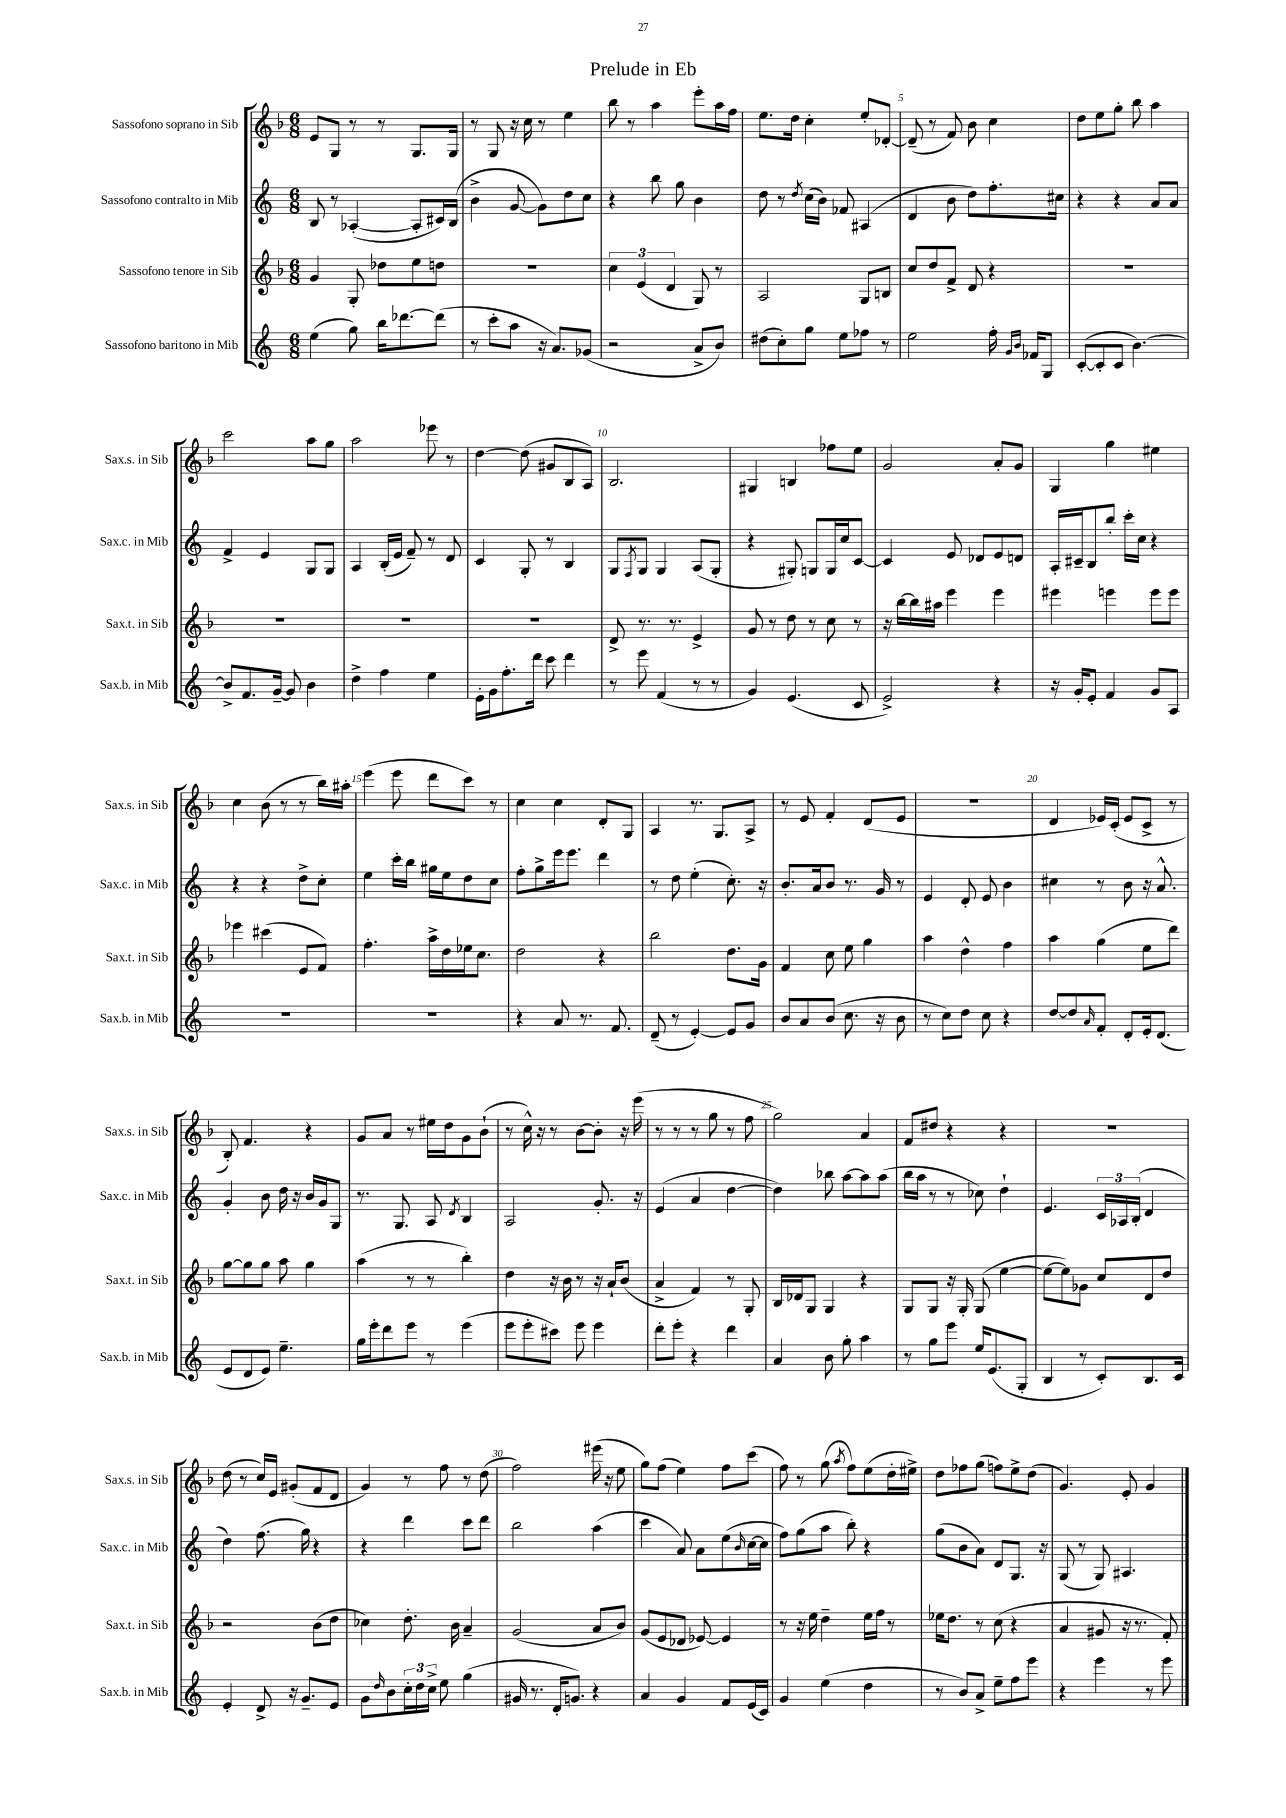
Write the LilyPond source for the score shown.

\header { title = "Prelude in Eb" }
<<
\new StaffGroup <<
\new Staff = "s0" \with { instrumentName = "Sassofono soprano in Sib" shortInstrumentName = "Sax.s. in Sib" } {
    \clef treble \key f \major \numericTimeSignature \time 6/8
    e'8 g8 r8 r8 g8. g16 |
    r8 g8 r16 c''16 r8 e''4 |
    bes''8 r8 a''4 e'''8-. a''16 f''16 |
    e''8. d''16 c''4-. e''8-. des'8~-. |
    des'8--( r8 f'8) bes'8 c''4 |
    d''8 e''8 g''8-. bes''8 a''4 |
    c'''2 a''8 g''8 |
    a''2 ees'''8 r8 |
    d''4~ d''8( gis'8 bes8 a8) |
    bes2. |
    gis4 b4 fes''8 e''8 |
    g'2 a'8-. g'8 |
    g4 g''4 eis''4 |
    c''4 bes'8( r8 r8 bes''16) ais''16-. |
    e'''4( e'''8 d'''8 c'''8) r8 |
    c''4 c''4 d'8-. g8 |
    a4 r8. g8. a8-> |
    r8 e'8 f'4-. d'8( e'8 |
    R2. |
    d'4 ees'16) c'16-.( ees'8 c'8-> r8 |
    bes8-.) f'4. r4 |
    g'8 a'8 r8 eis''16 d''16 g'8 bes'8-!( |
    r8 c''16-^) r16 r8 bes'8~ bes'8-. r16 e'''16( |
    r8 r8 r8 g''8 r8 f''8 |
    g''2) a'4 |
    f'8 dis''8 r4 r4 |
    R2. |
    d''8( r8 c''16) e'16 gis'8-.( f'8 d'8 |
    g'4) r8 f''8 r8 d''8( |
    f''2) eis'''16( r16 e''8 |
    g''8) f''8( e''4) f''8 c'''8( |
    f''8) r8 g''8( \acciaccatura { a''8 } f''8) e''8( d''16-. eis''16->) |
    d''8 fes''8 g''8( f''8) e''8-> d''8( |
    g'4.) e'8-. g'4 \bar "|." |
}
\new Staff = "s1" \with { instrumentName = "Sassofono contralto in Mib" shortInstrumentName = "Sax.c. in Mib" } {
    \clef treble \key c \major \numericTimeSignature \time 6/8
    b8 r8 aes4~-.( aes8-. cis'16) b16( |
    b'4-> g'8~ g'8) d''8 c''8 |
    r4 b''8 g''8 b'4 |
    d''8 r8 \acciaccatura { d''8 } c''16( b'16) fes'8 ais4( |
    d'4 b'8 d''8) f''8.-. cis''16 |
    r4 r4 a'8 a'8 |
    f'4-> e'4 g8 g8 |
    a4 b16-.( e'16 f'8--) r8 d'8 |
    c'4 g8-. r8 b4 |
    g8 \acciaccatura { f8 } g8 g4 a8( g8-. |
    r4 gis8-.) g8 g16 c''16 c'8~ |
    c'4 e'8 des'8 e'8 d'8 |
    a16-. cis'16-- b8 b''8-. c'''16-. c''16 r4 |
    r4 r4 d''8-> c''8-. |
    e''4 c'''16-. b''16 gis''16 e''16 d''8 c''8 |
    f''8-. g''8-> e'''16 e'''8. d'''4 |
    r8 d''8 e''4-.( c''8.-.) r16 |
    b'8.-. a'16 b'8 r8. g'16 r8 |
    e'4 d'8-. e'8 b'4 |
    cis''4 r8 b'8 r16 a'8.-^ |
    g'4-. b'8 d''16 r16 b'16 g'16 g8 |
    r8. g8. a8 \acciaccatura { d'8 } b4 |
    a2 g'8.-. r16 |
    e'4( a'4 d''4~ |
    d''4) bes''8 a''8~ a''8 a''8( |
    b''16 a''16 r8 r8 ces''8) d''4-! |
    e'4. \tuplet 3/2 { c'16 aes16 b16-.( } d'4 |
    d''4) f''8.( g''16) r4 |
    r4 d'''4 c'''8 d'''8 |
    b''2 a''4( |
    c'''4 a'8) a'8 e''8( \grace { b'16 } c''16~ c''16 |
    f''8) g''8( a''8 b''8-.) r4 |
    g''8( b'8 a'8) d'8 g8. r16 |
    g8( r8 g8) ais4. \bar "|." |
}
\new Staff = "s2" \with { instrumentName = "Sassofono tenore in Sib" shortInstrumentName = "Sax.t. in Sib" } {
    \clef treble \key f \major \numericTimeSignature \time 6/8
    g'4 g8-. des''8 e''8 d''8 |
    R2. |
    \tuplet 3/2 { c''4 e'4( d'4 } g8) r8 |
    a2 g8 b8 |
    c''8 d''8 f'8-> d'8 r4 |
    R2. |
    R2. |
    R2. |
    R2. |
    d'8-> r8. r8. e'4-> |
    g'8 r8 d''8 r8 c''8 r8 |
    r16 bes''16~ bes''16 ais''16 e'''4 e'''4 |
    eis'''4 e'''4 e'''8 e'''8 |
    ees'''4 cis'''4( e'8 f'8) |
    f''4.-. a''16-> d''16 ees''16 c''8. |
    d''2 r4 |
    bes''2 d''8. g'16 |
    f'4 c''8 e''8 g''4 |
    a''4 d''4-^ f''4 |
    a''4 g''4( e''8 d'''8) |
    g''8~ g''8 g''8 a''8 g''4 |
    a''4( r8 r8 bes''4-.) |
    d''4 r16 bes'16 r8 r16 a'16-! bes'8( |
    a'4-> f'4) r8 g8-. |
    bes16 des'16 g8 g4 r4 |
    g8 g8 r16 g16-. g8( e''4~ |
    e''8~ e''8) ges'8 c''8 d'8 d''8 |
    r2 bes'8( d''8 |
    ces''4) d''8.-. bes'16 a'4-- |
    g'2( a'8 bes'8) |
    g'8( e'8 des'8 ees'8~) ees'4 |
    r8 r16 e''16 d''4-- e''16 f''16 r8 |
    ees''16 d''8. r8 c''8( r4 |
    a'4 gis'8 r16 r8. f'8-.) \bar "|." |
}
\new Staff = "s3" \with { instrumentName = "Sassofono baritono in Mib" shortInstrumentName = "Sax.b. in Mib" } {
    \clef treble \key c \major \numericTimeSignature \time 6/8
    e''4( g''8) b''16 des'''8.~ des'''8( |
    r8 c'''8-. a''8 r16 a'8.) ges'8( |
    r2 a'8-> b'8) |
    dis''8( c''8-.) g''8 e''8 fes''8 r8 |
    e''2 f''16-. \grace { g'16 b'16 } fes'16 g8 |
    c'8~-.( c'8-. c'8 b'4.~) |
    b'8-> f'8. g'16~-- g'8 b'4 |
    d''4-> f''4 e''4 |
    e'16-. g'16 f''8.-. d'''16 c'''8 d'''4 |
    r8 e'''8 f'4( r8 r8 |
    g'4) e'4.( c'8 |
    e'2->) r4 |
    r16 g'16-. e'8-. f'4 g'8 a8 |
    R2. |
    R2. |
    r4 a'8 r8. f'8. |
    d'8--( r8 e'4~-.) e'8 g'8 |
    b'8 a'8 b'8( c''8. r16 b'8 |
    r8 c''8) d''8 c''8 r4 |
    d''8~ d''8 \grace { a'16 } f'8-. d'8-. e'16-. d'8.( |
    e'8 d'8 e'8) e''4.-- |
    g''16 e'''16-. d'''8 e'''8 r8 e'''4( |
    e'''8 e'''8-. cis'''8) e'''8 e'''4 |
    d'''8-. e'''8-. r4 d'''4 |
    a'4 b'8 g''8-. a''4 |
    r8 g''8 e'''8 e''16 e'8.( g8-. |
    b4 r8 c'8-.) b8. c'16 |
    e'4-. d'8-> r16 g'8.-- e'8 |
    g'8 \grace { d''16 } b'8 \tuplet 3/2 { c''16-. d''16 c''16-> } e''8 g''4( |
    gis'16 r8. d'16-. g'8.) r4 |
    a'4 g'4 f'8 e'16( c'16) |
    g'4 e''4( d''4 |
    r8 b'8) a'8-> e''8-- f''8 e'''8 |
    r4 e'''4 r8 e'''8 \bar "|." |
}
>>
>>
\layout { \context { \Score \override BarNumber.break-visibility = ##(#f #t #t) barNumberVisibility = #(every-nth-bar-number-visible 5) } }
